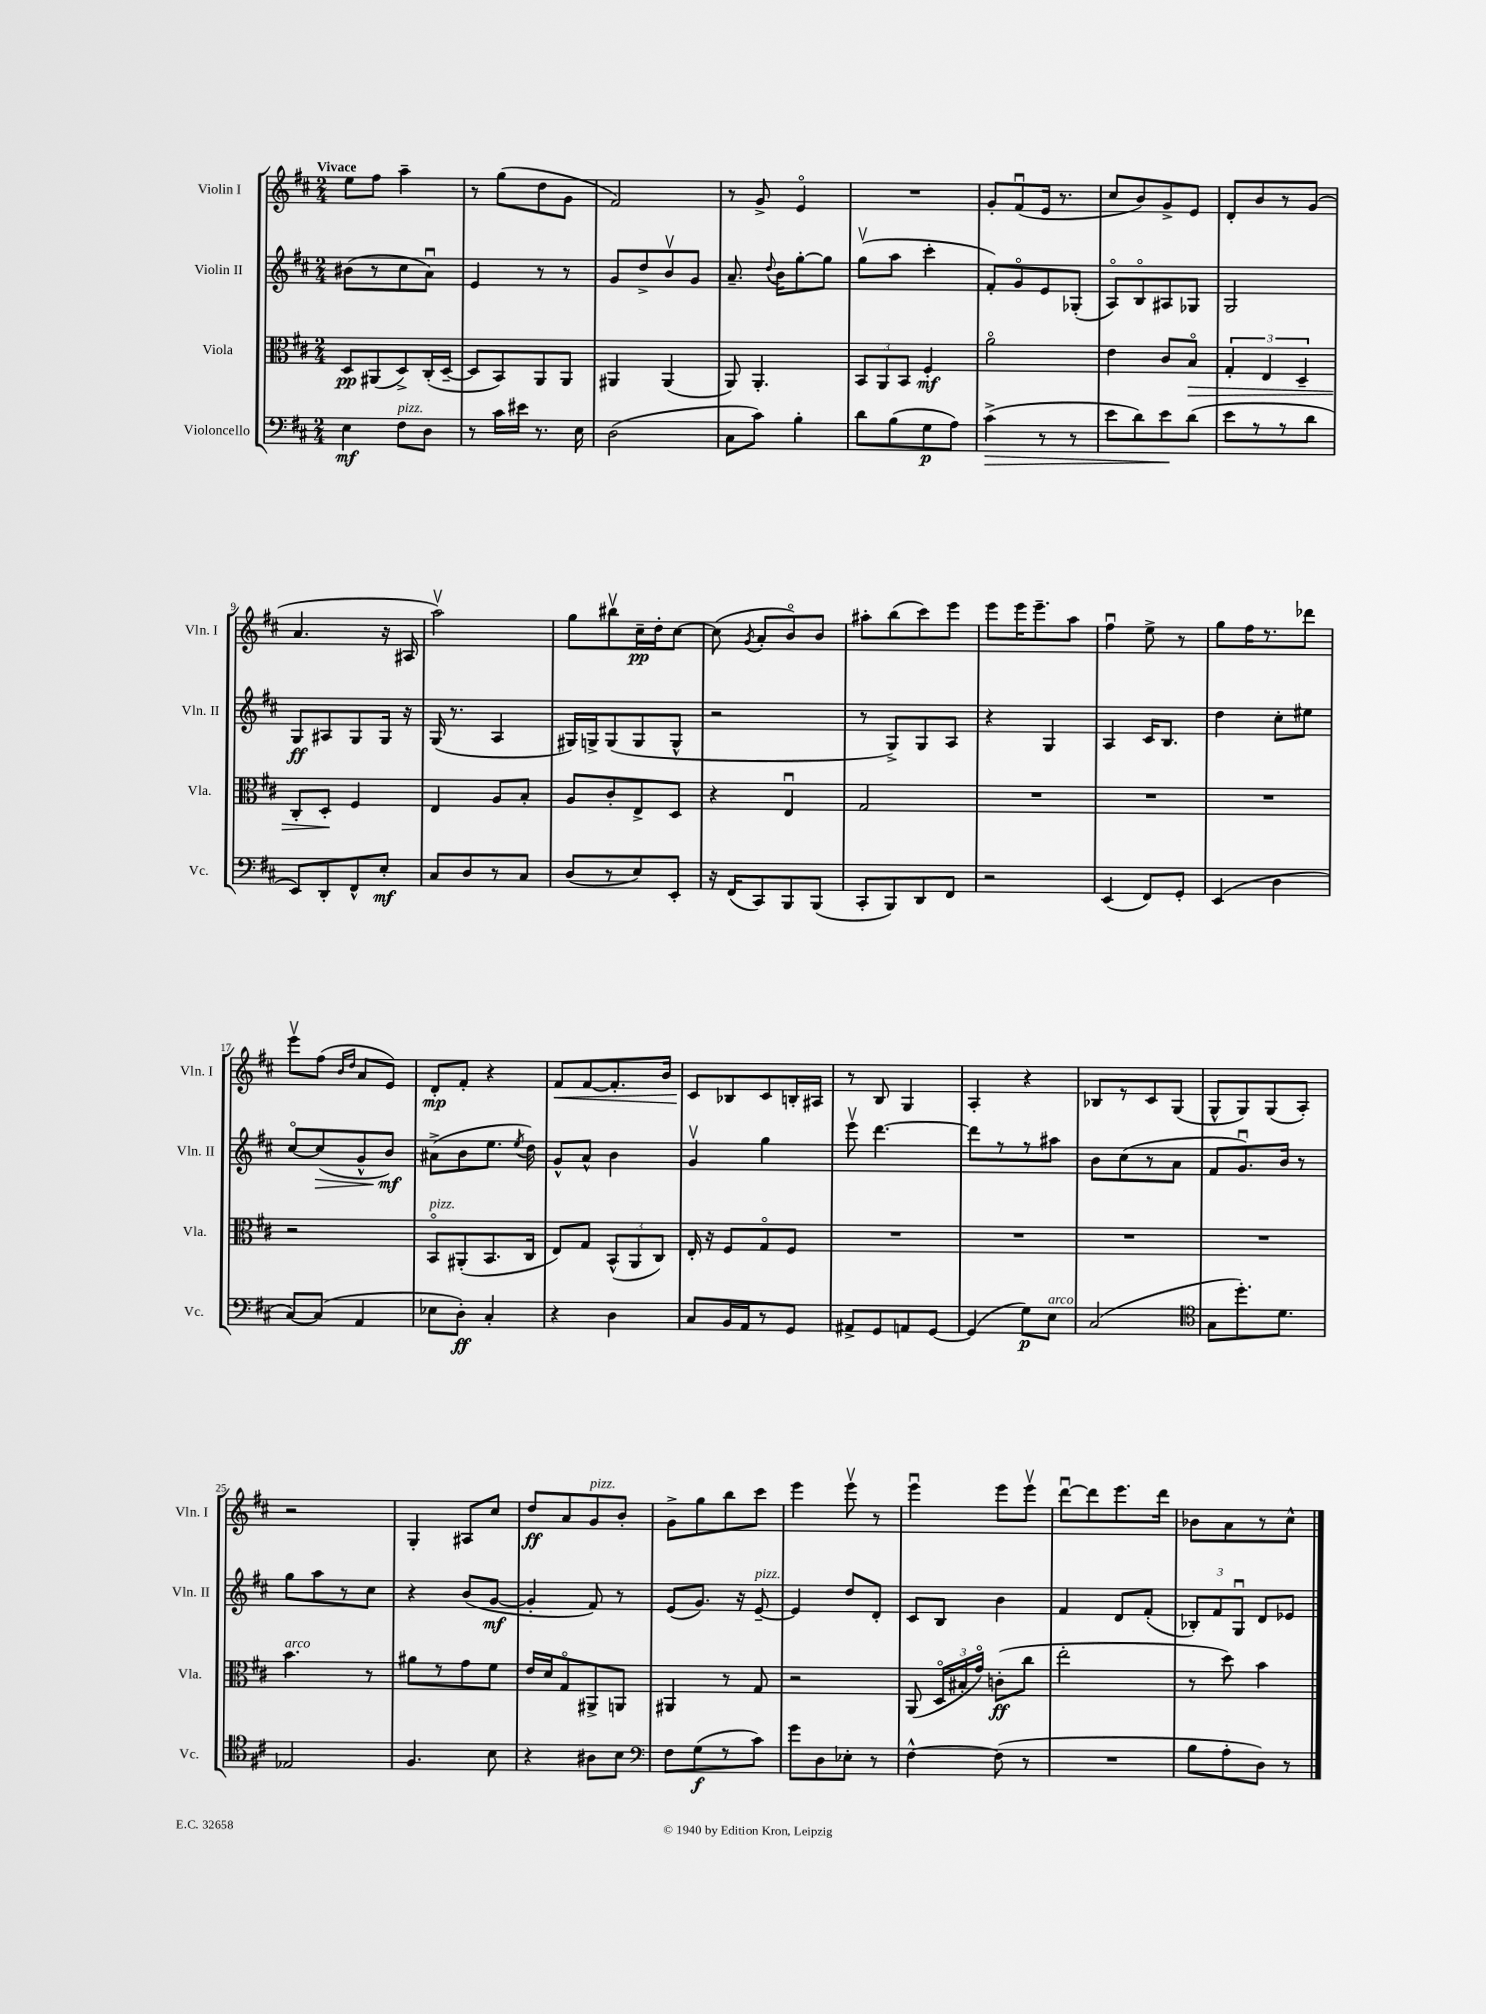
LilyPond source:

<<
\new StaffGroup <<
\new Staff = "s0" \with { instrumentName = "Violin I" shortInstrumentName = "Vln. I" } {
    \clef treble \key d \major \numericTimeSignature \time 2/4 \tempo "Vivace"
    \autoBeamOff e''8[ fis''8] a''4-- |
    r8 g''8[( d''8 g'8] |
    fis'2) |
    r8 g'8-> e'4\flageolet |
    R2 |
    g'8[-. fis'8\downbow( e'16] r8. |
    cis''8[ b'8) g'8-> e'8] |
    d'8[-. b'8 r8 g'8]( |
    a'4. r16 ais16 |
    a''2\upbow) |
    g''8[ bis''8\upbow cis''16--\pp d''16-. cis''8]~ |
    cis''8( \acciaccatura { g'8 } a'8[-. b'8\flageolet) b'8] |
    ais''8[-. b''8( cis'''8) e'''8] |
    e'''8[ e'''16 e'''8.-- a''8] |
    fis''4\downbow e''8-> r8 |
    g''8[ fis''16 r8. des'''8] |
    e'''8[\upbow fis''8]( \grace { b'16[ d''16] } a'8[ e'8]) |
    d'8[-.\mp fis'8]-. r4 |
    fis'8[\< fis'8~ fis'8.-. b'16] |
    cis'8[\! bes8 cis'8 b16-. ais16] |
    r8 b8 g4 |
    a4-. r4 |
    bes8[ r8 cis'8 g8]( |
    g8[-^ g8) g8( a8]-.) |
    r2 |
    g4-. ais8[ cis''8] |
    d''8[\ff a'8 g'8^\markup { \italic "pizz." } b'8]-. |
    g'8[-> g''8 b''8 cis'''8] |
    e'''4 e'''8\upbow r8 |
    e'''4\downbow e'''8[ e'''8]\upbow |
    d'''8[~\downbow d'''8 e'''8. d'''16] |
    bes'8[ a'8 r8 cis''8]-^ \bar "|." |
}
\new Staff = "s1" \with { instrumentName = "Violin II" shortInstrumentName = "Vln. II" } {
    \clef treble \key d \major \numericTimeSignature \time 2/4
    \autoBeamOff bis'8[( r8 cis''8 a'8]\downbow) |
    e'4 r8 r8 |
    g'8[ d''8-> b'8\upbow g'8] |
    a'8.-- \appoggiatura { d''8 } b'16[ g''8~-. g''8] |
    g''8[\upbow( a''8] cis'''4-. |
    fis'8[-.) g'8\flageolet e'8 ges8]-.( |
    a8[\flageolet) b8\flageolet ais8 ges8] |
    g2 |
    g8[\ff ais8 g8 g16] r16 |
    g16( r8. a4 |
    gis16[) g16-> g8( g8 g8]-^ |
    r2 |
    r8 g8[->) g8 a8] |
    r4 g4 |
    a4 cis'16[ b8.] |
    d''4 cis''8[-. eis''8] |
    cis''8[~\flageolet cis''8\>( g'8-^ b'8]\mf\!) |
    ais'8[->( b'8 e''8.] \acciaccatura { e''8 } d''16) |
    g'8[-^ a'8]-^ b'4 |
    g'4\upbow g''4 |
    e'''8\upbow d'''4.~ |
    d'''8[ r8 r8 ais''8] |
    b'8[ cis''8( r8 a'8] |
    fis'8[ g'8.\downbow) b'16] r8 |
    g''8[ a''8 r8 cis''8] |
    r4 b'8[( g'8]~\mf |
    g'4-. fis'8) r8 |
    e'8[( g'8.]) r16 e'8~--^\markup { \italic "pizz." } |
    e'4 d''8[ d'8]-. |
    cis'8[ b8] b'4 |
    fis'4 d'8[ fis'8]-.( |
    \tuplet 3/2 { bes8[-.) fis'8 g8]\downbow } d'8[ ees'8] \bar "|." |
}
\new Staff = "s2" \with { instrumentName = "Viola" shortInstrumentName = "Vla." } {
    \clef alto \key d \major \numericTimeSignature \time 2/4
    \autoBeamOff d8[\pp ais,8( d8->) cis16-.( d16]~-- |
    d8[ b,8) a,8 a,8] |
    ais,4 ais,4( |
    a,8) a,4.-. |
    \tuplet 3/2 { b,8[ a,8 b,8] } fis4-.\mf |
    a'2\flageolet |
    e'4 cis'8[ b8]\flageolet\> |
    \tuplet 3/2 { g4-. e4 d4-- } |
    cis8[-. d8]-.\! fis4 |
    e4 a8[ b8]-. |
    a8[ cis'8-. e8-> d8] |
    r4 e4\downbow |
    g2 |
    R2 |
    R2 |
    R2 |
    r2 |
    b,8[\flageolet^\markup { \italic "pizz." } ais,8-.( b,8. cis16] |
    e8[) g8] \tuplet 3/2 { b,8[-^( a,8 cis8]) } |
    e16-. r16 fis8[ g8\flageolet fis8] |
    R2 |
    R2 |
    R2 |
    R2 |
    b'4.^\markup { \italic "arco" } r8 |
    ais'8[ r8 g'8 fis'8] |
    e'16[ d'16 g8\flageolet ais,8-> a,8] |
    ais,4 r8 g8 |
    r2 |
    a,8( \tuplet 3/2 { d16[\flageolet bis16-. g'16]\flageolet) } c'8[-.\ff( cis''8] |
    e''2-. |
    r8 d''8) b'4 \bar "|." |
}
\new Staff = "s3" \with { instrumentName = "Violoncello" shortInstrumentName = "Vc." } {
    \clef bass \key d \major \numericTimeSignature \time 2/4
    \autoBeamOff e4\mf fis8[^\markup { \italic "pizz." } d8] |
    r8 cis'16[ eis'16] r8. e16 |
    d2( |
    cis8[ cis'8]) b4-. |
    d'8[ b8( g8\p a8]) |
    cis'4->\>( r8 r8 |
    e'8[ d'8) e'8\! d'8]( |
    e'8[ r8 r8 d'8] |
    e,8[) d,8-. fis,8-^ e8]-.\mf |
    cis8[ d8 r8 cis8] |
    d8[( r8 e8) e,8]-. |
    r16 fis,16[( cis,8) b,,8 b,,8]( |
    cis,8[-. b,,8) d,8 fis,8] |
    r2 |
    e,4( fis,8[) g,8]-. |
    e,4( d4 |
    cis8[~) cis8]( a,4 |
    ees8[ d8]-.\ff) cis4-. |
    r4 d4 |
    cis8[ b,16 a,16 r8 g,8] |
    ais,8[-> g,8 a,8 g,8]~ |
    g,4( g8[\p) e8]^\markup { \italic "arco" } |
    cis2( |
    \clef tenor g8[ d''8.-.) d'8.] |
    ees2 |
    fis4. b8 |
    r4 ais8[ b8] |
    \clef bass fis8[ g8\f( r8 cis'8]) |
    g'8[ d8 ees8]-. r8 |
    fis4~-^ fis8( r8 |
    R2 |
    b8[ a8-. d8]) r8 \bar "|." |
}
>>
>>
